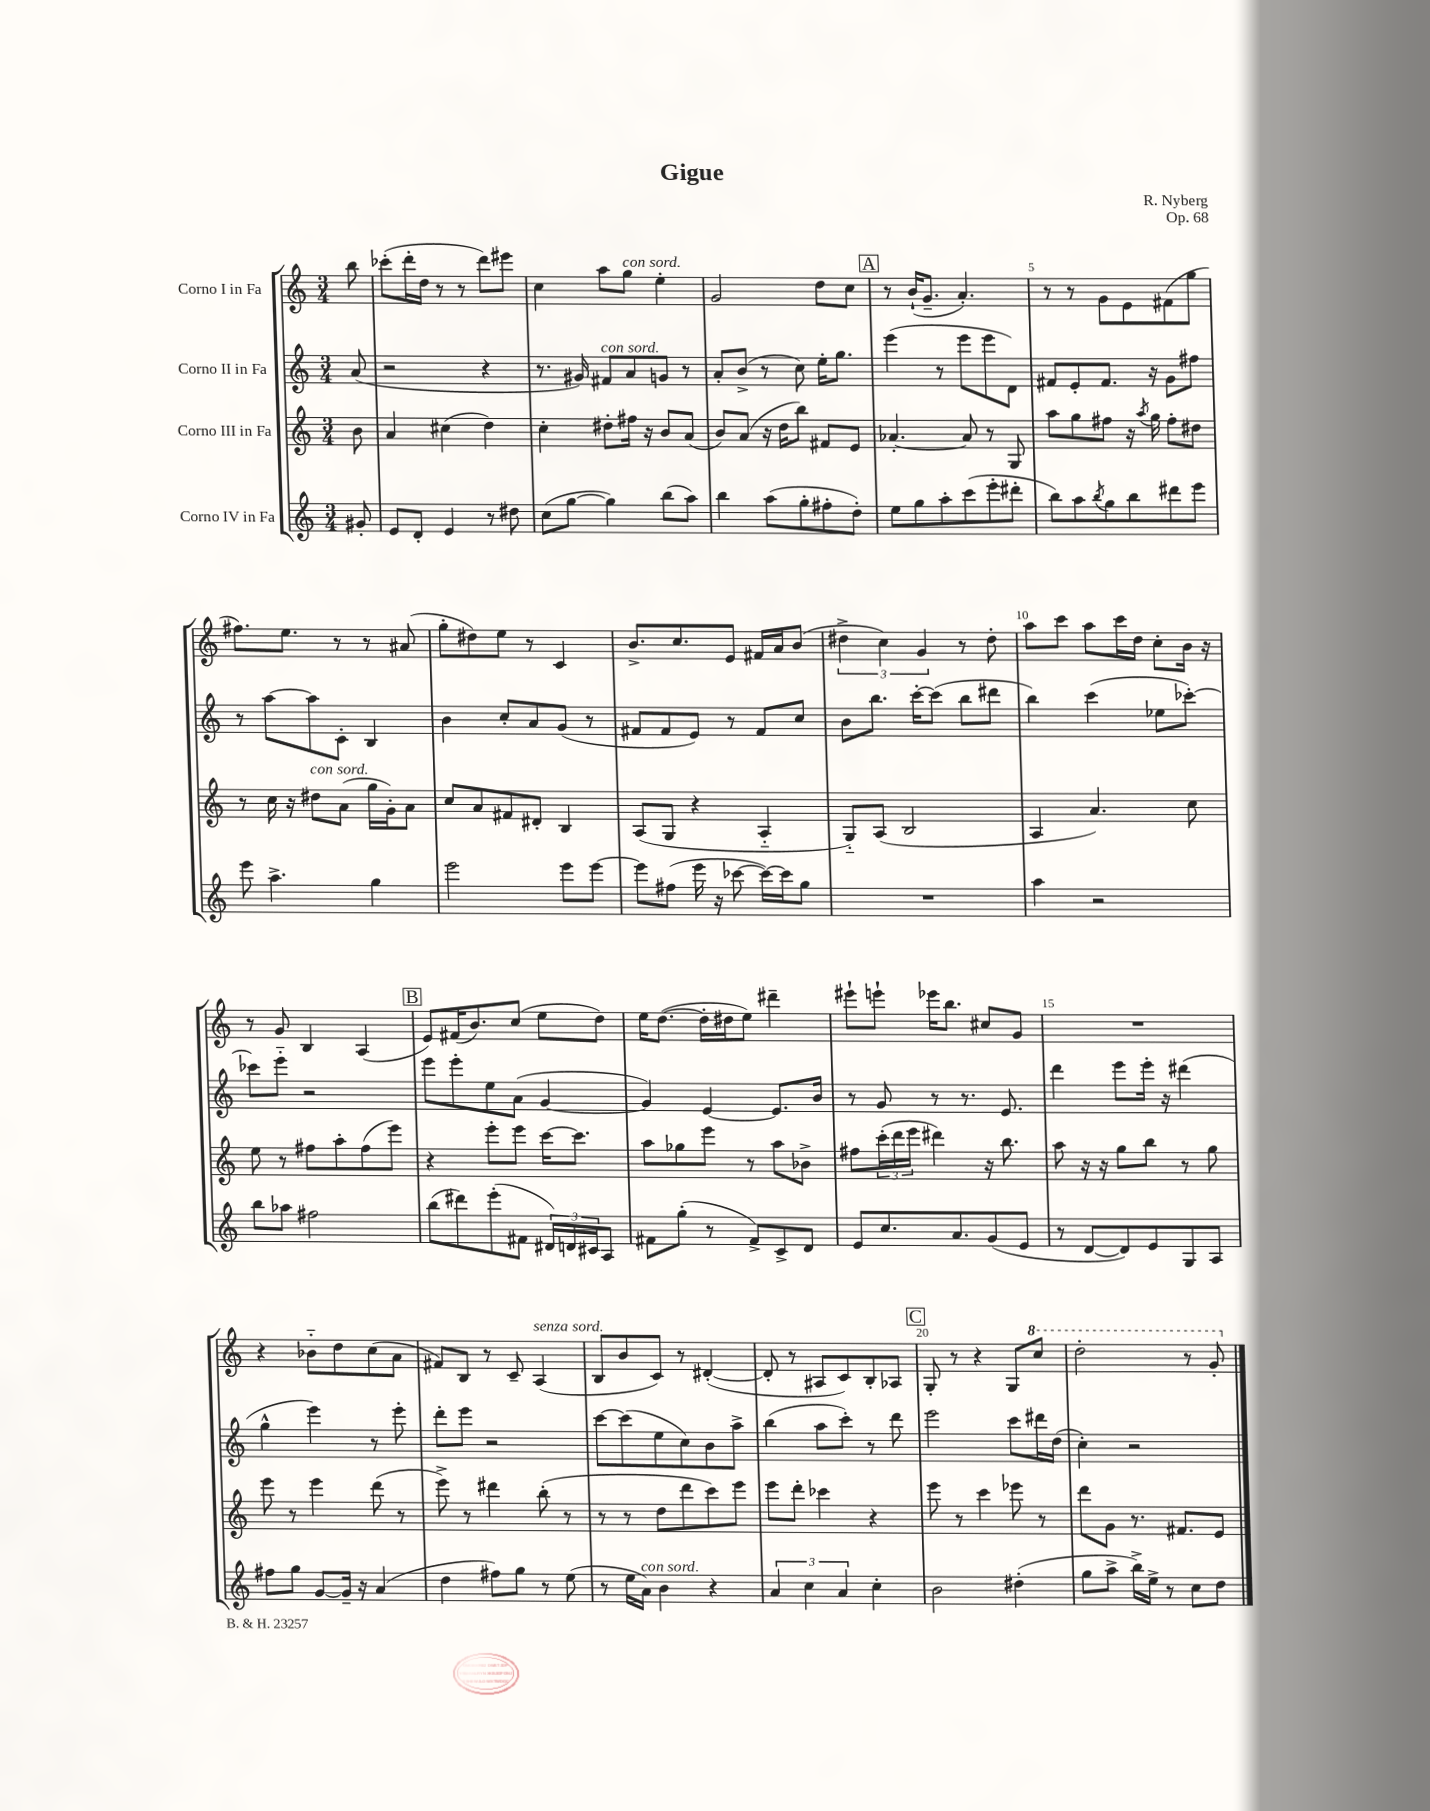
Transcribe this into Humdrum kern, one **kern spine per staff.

**kern	**kern	**kern	**kern
*staff4	*staff3	*staff2	*staff1
*clefG2	*clefG2	*clefG2	*clefG2
*k[]	*k[]	*k[]	*k[]
*M3/4	*M3/4	*M3/4	*M3/4
8g#'	8b	(8a	8bb
=	=	=	=
8e	4a	2r	(8ccc-'
8d'	.	.	16ddd'
.	.	.	16dd
4e	(4cc#	.	8r
.	.	.	8r
8r	4dd)	4r	8ddd)
8dd#	.	.	8eee#
=	=	=	=
(8cc	4cc'	8.r	4cc
[8gg	.	.	.
.	.	16g#)	.
4gg])	8dd#'	8f#	8aa
.	16ff#	8a	8gg
.	16r	.	.
(8bb	8b	8g	4ee'
8aa)	(8a	8r	.
=	=	=	=
4bb	8b)	8a'	2g
.	(8a	(8b^	.
(8aa	16r	8r	.
.	16dd	.	.
8gg'	8bb)	8cc)	.
8ff#'	8f#	16ee'	8dd
.	.	8.gg	.
8dd')	8e	.	8cc
=	=	=	=
8ee	[4.a-'	(4eee	8r
8gg	.	.	(16b`
.	.	.	8.g~
8aa'	.	8r	.
(8ccc	8a-]	8eee	4.a')
8eee'	8r	8eee	.
8ddd#'	8G	8d)	.
=	=	=	=
8bb)	8aa	8f#	8r
8aa	8gg	8e'	8r
8qbb	.	.	.
8gg	8ff#	8.f#	8g
8bb	16r	.	8e
.	8qaa	.	.
.	16gg	16r	.
8ddd#	8ff#'	8g	(8f#
8eee	8dd#	8ff#	8gg
=	=	=	=
8eee	8r	8r	8.ff#)
4.aa^	16cc	[8aa	.
.	16r	.	8.ee
.	8dd#	8aa]	.
.	(8a	8c'	8r
4gg	16gg	4B	8r
.	16g')	.	.
.	8a	.	(8a#
=	=	=	=
2eee	8cc	4b	8gg'
.	8a	.	8dd#)
.	8f#	8cc'	8ee
.	8d#'	8a	8r
8eee	4B	(8g	4c
[8eee	.	8r	.
=	=	=	=
8eee]	(8A	8f#	8.b^
(8ff#	8G	8f#	.
.	.	.	8.cc
16eee	4r	8e)	.
16r	.	.	.
[8ccc-	.	8r	8e
16ccc-_)	4A'~	8f#	16f#
16ccc-]	.	.	16a
8gg	.	8cc	(8b
=	=	=	=
2.r	8G'~)	8b	6dd#^
.	(8A	8.bb	.
.	.	.	6cc)
.	2B	.	.
.	.	[16ccc'	.
.	.	.	6g
.	.	(8ccc]	.
.	.	8bb	8r
.	.	8ddd#	8dd#'
=	=	=	=
4aa	4A	4bb)	8aa
.	.	.	8ccc
2r	4.a)	(4ccc	8aa
.	.	.	16ccc
.	.	.	16dd
.	.	8ee-	8cc'
.	8cc	[8ccc-')	16b
.	.	.	16r
=	=	=	=
8bb	8ee	8ccc-]	8r
8aa-	8r	8eee'~	8g
2ff#	8ff#	2r	4B
.	8aa'	.	.
.	(8ff#	.	(4A
.	8eee)	.	.
=	=	=	=
(8bb	4r	8eee	8e)
8ddd#)	.	8eee'	(16f#
.	.	.	8.b)
(8eee'	8eee'	8ee	.
8f#	8eee	(8a	(8cc
24d#)	[16ccc	[4g	8ee
24d	.	.	.
.	8.ccc]	.	.
24c#	.	.	.
8A	.	.	8dd)
=	=	=	=
8f#	8aa	4g])	16ee
.	.	.	([8.dd
(8gg'	8gg-	.	.
8r	8eee	[4e	16dd']
.	.	.	16dd#
8f#^)	8r	.	8ee)
8c^	8aa	8.e]	4ddd#~
8d	8b-^	.	.
.	.	16b	.
=	=	=	=
8e	8ff#	8r	8eee#`
8.cc	(24ccc'	8g	8eee`
.	24ddd	.	.
.	24eee	.	.
.	4ddd#)	8r	16eee-
8.a	.	.	8.bb
.	.	8.r	.
(8g	16r	.	8cc#
.	8.bb	8.e	.
8e	.	.	8g
=	=	=	=
8r	8aa	4ddd	2.r
[8d	16r	.	.
.	16r	.	.
8d])	8gg	8eee	.
8e	8bb	16eee'	.
.	.	16r	.
8G	8r	(4ddd#	.
8A	8gg	.	.
=	=	=	=
8ff#	8eee	4gg^^	4r
8gg	8r	.	.
[8g	4eee	4eee)	8b-'~
16g~]	.	.	8dd
16r	.	.	.
(4a	(8ddd	8r	(8cc
.	8r	8eee'	8a
=	=	=	=
4dd	8eee^)	8ddd'	8f#)
.	8r	8eee	8B
8ff#)	4ddd#	2r	8r
8gg	.	.	8c~
8r	(8bb'	.	(4A
(8ee	8r	.	.
=	=	=	=
8r	8r	[8ccc	8B
16ee	8r	(8ccc]	8b
16a)	.	.	.
4b	8dd	8ee	8c)
.	8ddd	8cc)	8r
4r	8ccc)	8b	([4d#'
.	8eee	8aa^	.
=	=	=	=
6a	8eee	(4bb	8d#']
.	8ddd'	.	8r
6cc	.	.	.
.	4ccc-	8aa	8A#
6a	.	.	.
.	.	8ccc')	8c)
4cc'	4r	8r	8B'
.	.	8ddd	8A-
=	=	=	=
2b	8eee	2eee	8G'
.	8r	.	8r
.	4ccc	.	4r
(4dd#'	8eee-	8ccc	8G
.	8r	16ddd#	8ccc
.	.	(16dd	.
=	=	=	=
8gg	8ddd	4cc')	2ddd'
8aa^	8g	.	.
16bb^)	8.r	2r	.
16ee^	.	.	.
8r	.	.	.
.	8.f#	.	.
8cc	.	.	8r
8dd	8e	.	8gg'
==	==	==	==
*-	*-	*-	*-
